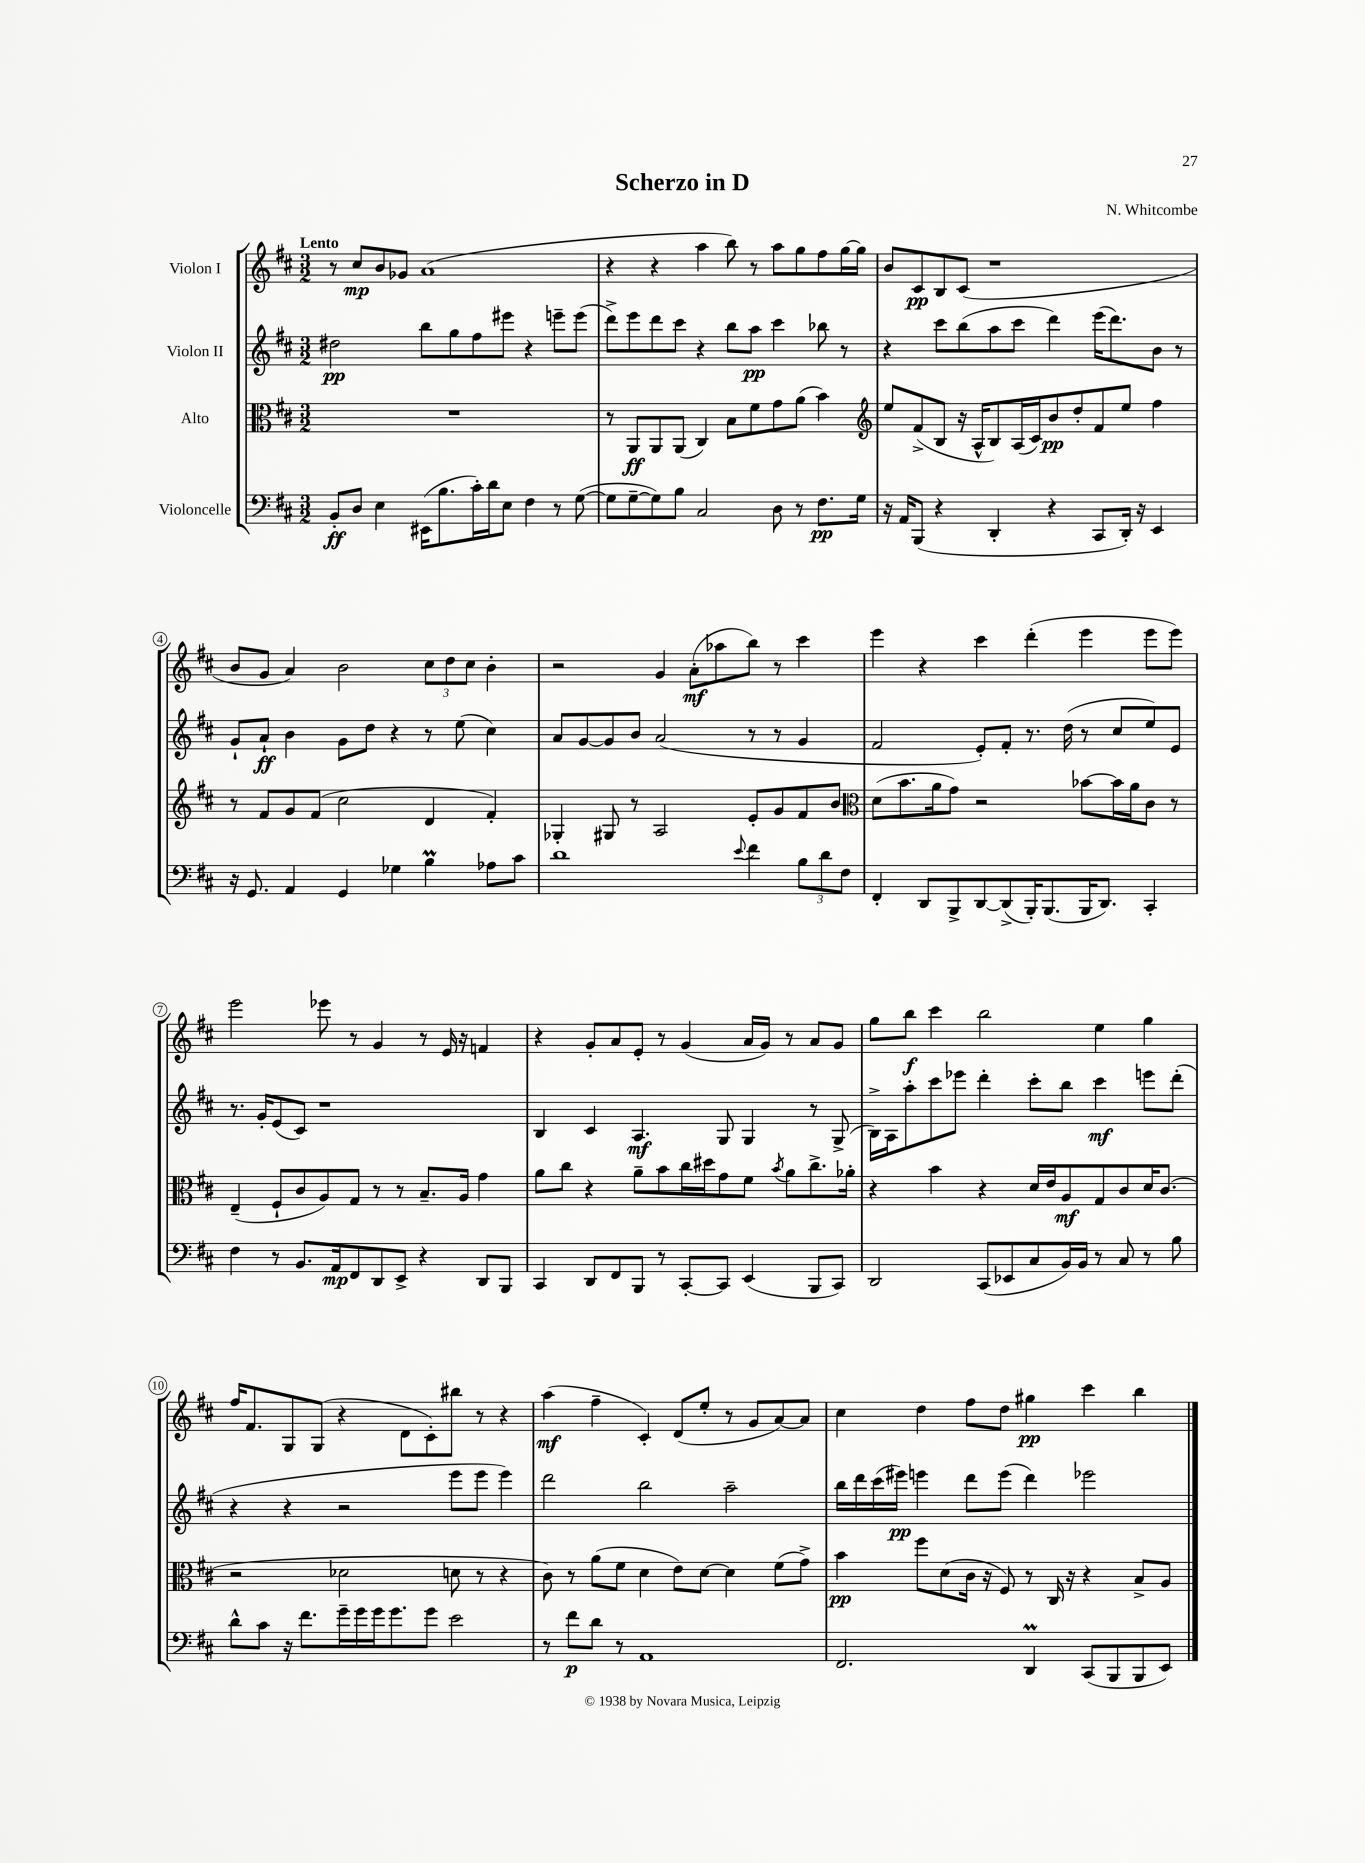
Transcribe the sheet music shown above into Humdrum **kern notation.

**kern	**kern	**kern	**kern
*staff4	*staff3	*staff2	*staff1
*clefF4	*clefC3	*clefG2	*clefG2
*k[f#c#]	*k[f#c#]	*k[f#c#]	*k[f#c#]
*M3/2	*M3/2	*M3/2	*M3/2
8BB'/L	1.r	2dd#\	8r
8D/J	.	.	8cc#/L
4E\	.	.	8b/
.	.	.	8g-/J
(16EE#\LK	.	8bb\L	(1a
8.B\	.	.	.
.	.	8gg\	.
16c#'\L)	.	8ff#\	.
16d\J	.	.	.
8E\J	.	8eee#\J	.
4F#\	.	4r	.
8r	.	8eee~\L	.
([8G\	.	(8eee\J	.
=	=	=	=
8G\]L	8r	8ddd^\L)	4r
[8G~\	8AA/L	8eee\	.
8G\])	8AA/	8ddd\	4r
8B\J	(8AA/J	8ccc#\J	.
2C#/	4C#/)	4r	4aa\
.	8B\L	8bb\L	8bb\)
.	8f#\	8aa\J	8r
8D\	8g\	4ccc#\	8aa\L
8r	(8a\J	.	8gg\
8.F#\L	4b\)	8bb-\	8ff#\
.	.	8r	[16gg\L
16G\Jk	.	.	16gg\]JJ
=	=	=	=
*	*clefG2	*	*
16r	8ee/L	4r	8b/L
16AA/LK	.	.	.
(8BBB/J	(8f#^/	.	8c#/
4r	8B/J	8ccc#\L	8B/
.	16r	(8bb\	(8c#/J
.	16A^^/LK	.	.
4DD'/	8B/)	8aa\	1r
.	(16A/L	8ccc#\J	.
.	16c#/J)	.	.
4r	8b/	4ddd\)	.
.	8dd'/	.	.
8CC#/L	8f#/	(16eee\LK	.
.	.	8.ddd\)	.
16DD'/Jk)	8ee/J	.	.
16r	.	.	.
4EE/	4ff#\	8b\J	.
.	.	8r	.
=	=	=	=
16r	8r	8g`/L	8b/L
8.GG/	.	.	.
.	8f#/L	8a`/J	8g/J
4AA/	8g/	4b\	4a/)
.	(8f#/J	.	.
4GG/	2cc#\	8g\L	2b\
.	.	8dd\J	.
4G-\	.	4r	.
4B\	4d/	8r	12cc#\L
.	.	.	12dd\
.	.	(8ee\	.
.	.	.	12cc#\J
8A-\L	4f#'/)	4cc#\)	4b'\
8c#\J	.	.	.
=	=	=	=
1d	4G-'/	8a/L	2r
.	.	[8g/	.
.	8G#/	8g/]	.
.	8r	8b/J	.
.	2A/	(2a/	4g/
.	.	.	(8a'\L
.	.	.	8aa-\
8qqe/	.	.	.
4f#\	8e'/L	8r	8bb\J)
.	8g/	8r	8r
12B\L	8f#/	4g/	4ccc#\
12d\	.	.	.
.	8b/J	.	.
12F#\J	.	.	.
=	=	=	=
*	*clefC3	*	*
4FF#'/	(8d\L	2f#/	4eee\
.	8.b\	.	.
8DD/L	.	.	4r
.	16a\k	.	.
8BBB^/	8g\J)	.	.
[8DD/	2r	8e'/L)	4ccc#\
(8DD^/]	.	8f#'/J	.
16BBB'/K)	.	8.r	(4ddd'\
(8.BBB/	.	.	.
.	.	(16dd\	.
16BBB/K	[8b-\L	8r	4eee\
8.DD/J)	.	.	.
.	16b-\]L	8cc#/L	.
.	16a\J	.	.
4CC#'/	8c#\J	8ee/)	8eee\L
.	8r	8e/J	8eee\J)
=	=	=	=
4F#\	(4E~/	8.r	2eee\
.	.	16g'/LK	.
8r	8F#`/L	(8e/	.
8.BB/L	8c#/	8c#/J)	.
.	8A/)	1r	8eee-\
16AA/k	.	.	.
8FF#/	8G/J	.	8r
8DD/	8r	.	4g/
8EE^/J	8r	.	.
4r	8.B~/L	.	8r
.	.	.	16e/
.	16A/Jk	.	16r
8DD/L	4g\	.	4f/
8BBB/J	.	.	.
=	=	=	=
4CC#/	8a\L	4B/	4r
.	8cc#\J	.	.
8DD/L	4r	4c#/	8g'/L
8FF#/	.	.	8a/
8BBB/J	8a~\L	4.A/	8e'/J
8r	8b\	.	8r
[8CC#'/L	16cc#\L	.	(4g/
.	16dd#\J	.	.
8CC#/]J	8g\	8G/	.
(4EE/	8f#\J	4G/	16a/LL
.	.	.	16g/JJ)
.	8qb/	.	.
.	8a\L	.	8r
8BBB/L	8.cc#^\	8r	8a/L
8CC#/J)	.	(8G^/	8g/J
.	16a-'\Jk	.	.
=	=	=	=
2DD/	4r	16B^\LL)	8gg\L
.	.	16A\J	.
.	.	8aa'\	8bb\J
.	4b\	8ccc#\	4ccc#\
.	.	8eee-\J	.
(8CC#/L	4r	4ddd'\	2bb\
8EE-/	.	.	.
8C#/	16d/LL	8ccc#'\L	.
.	16e/J	.	.
16BB/L)	8A/	8bb\J	.
16BB/JJ	.	.	.
8r	8G/	4ccc#\	4ee\
8C#/	8c#/	.	.
8r	16d/K	8eee\L	4gg\
.	(8.c#/J	.	.
8B\	.	(8ddd'\J	.
=	=	=	=
8d^^\L	2r	4r	16ff#/LK
.	.	.	8.f#/
8c#\J	.	.	.
16r	.	4r	8G/
8.f#\L	.	.	.
.	.	.	(8G/J
16g~\L	2d-\	2r	4r
16g\	.	.	.
16g\J	.	.	.
8.g\	.	.	.
.	.	.	8d\L
8g\J	.	.	8c#'\)
2e\	8d\	8eee\L	8bb#\J
.	8r	8eee\J	8r
.	4r	4eee\)	4r
=	=	=	=
8r	8c#\)	2ddd\	(4aa\
8f#\L	8r	.	.
8d\J	(8a\L	.	4ff#~\
8r	8f#\J	.	.
1AA	4d\	2bb\	4c#'/)
.	8e\L)	.	(8d/L
.	[8d\J	.	8ee'/J
.	4d\]	2aa~\	8r
.	.	.	8g/L
.	(8f#\L	.	[8a/)
.	8g^\J)	.	8a/]J
=	=	=	=
2.FF#/	4b\	16bb\LL	4cc#\
.	.	16ddd\	.
.	.	(16ccc#\	.
.	.	16eee#\JJ)	.
.	8ff#\L	4eee\	4dd\
.	(8d\	.	.
.	16c#\Jk	8ddd\L	8ff#\L
.	16r	.	.
.	8F#/)	(8eee\J	8dd\J
4DD/	8r	4ddd\)	4gg#\
.	16C#/	.	.
.	16r	.	.
(8CC#/L	4r	2eee-\	4ccc#\
8BBB/	.	.	.
8BBB/	8B^/L	.	4bb\
8EE/J)	8A/J	.	.
==	==	==	==
*-	*-	*-	*-
